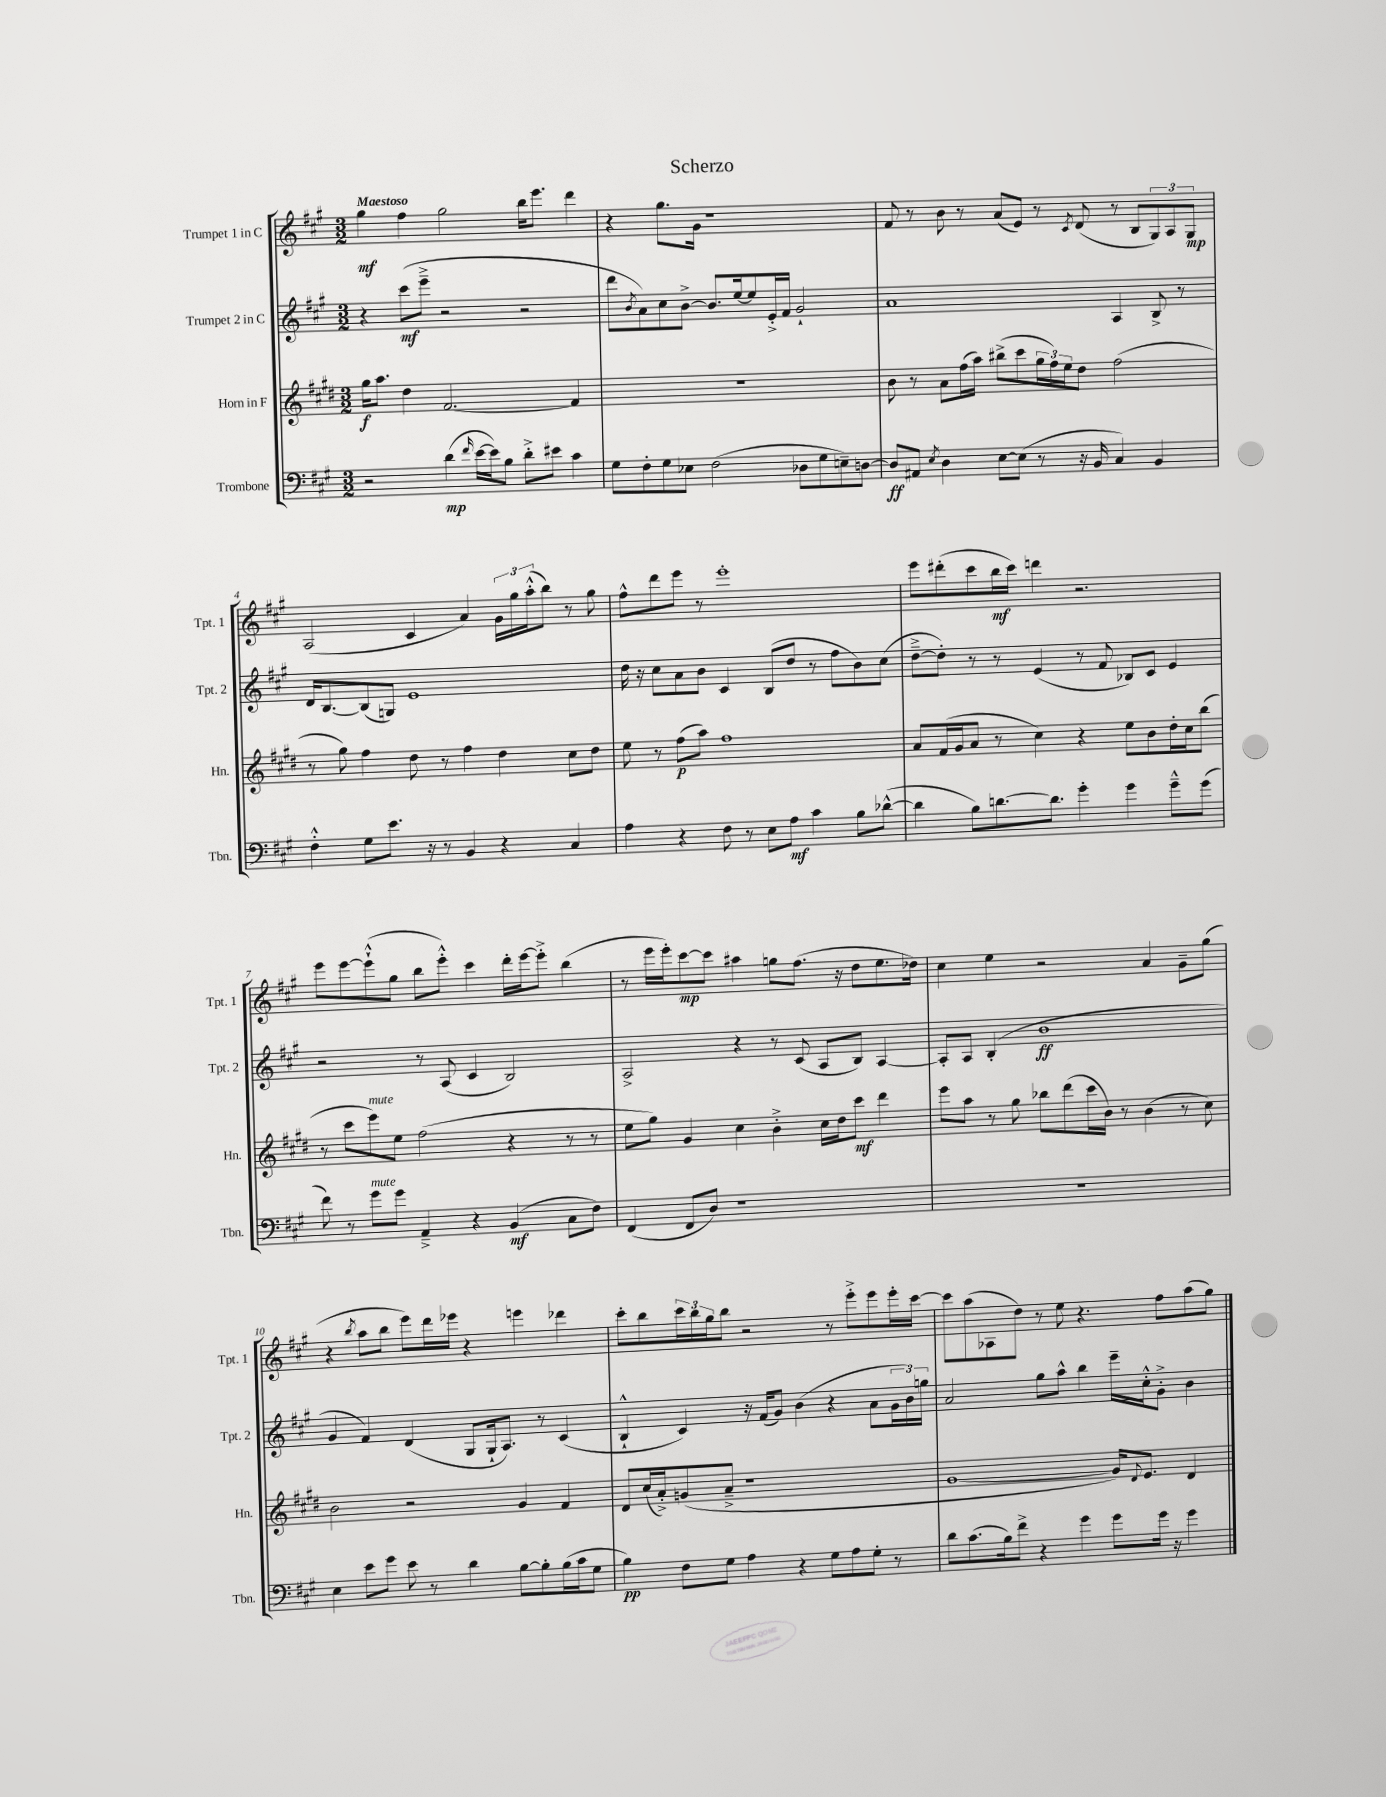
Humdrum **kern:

**kern	**dynam	**kern	**dynam	**kern	**dynam	**kern	**dynam
*part4	*part4	*part3	*part3	*part2	*part2	*part1	*part1
*staff4	*staff4	*staff3	*staff3	*staff2	*staff2	*staff1	*staff1
*I"Trombone	*	*I"Horn in F	*	*I"Trumpet 2 in C	*	*I"Trumpet 1 in C	*
*I'Tbn.	*	*I'Hn.	*	*I'Tpt. 2	*	*I'Tpt. 1	*
*clefF4	*	*clefG2	*	*clefG2	*	*clefG2	*
*k[f#c#g#]	*	*k[f#c#g#d#]	*	*k[f#c#g#]	*	*k[f#c#g#]	*
*M3/2	*	*M3/2	*	*M3/2	*	*M3/2	*
=1	=1	=1	=1	=1	=1	=1	=1
!	!	!	!	!	!	!LO:TX:a:B:t=Maestoso	!
2r	.	16gg#\KL	f	4r	.	4gg#\	mf
.	.	8.aa\J	.	.	.	.	.
.	.	4dd#\	.	(8ccc#\L	mf	4ff#\	.
.	.	.	.	8eee~^\J	.	.	.
(4d\	mp	[2.f#/	.	2r	.	2gg#\	.
16qqf#/	.	.	.	.	.	.	.
[16e\LL	.	.	.	.	.	.	.
16e\J])	.	.	.	.	.	.	.
8B\J	.	.	.	.	.	.	.
8d'^\L	.	.	.	2r	.	16bb\KL	.
.	.	.	.	.	.	8.eee\J	.
8e#X\J	.	.	.	.	.	.	.
4c#\	.	4f#/]	.	.	.	4ddd\	.
=2	=2	=2	=2	=2	=2	=2	=2
8G#\L	.	1.r	.	8ddd\L	.	4r	.
.	.	.	.	8qb/	.	.	.
8F#'\	.	.	.	8a\)	.	.	.
8G#\	.	.	.	8cc#\	.	8.gg#\L	.
8E-X\J	.	.	.	[8b^\J	.	.	.
.	.	.	.	.	.	16g#\Jk	.
(2F#\	.	.	.	8.b/L]	.	1r	.
.	.	.	.	[16ee/k	.	.	.
.	.	.	.	8ee/]	.	.	.
.	.	.	.	16e'^/L	.	.	.
.	.	.	.	16f#/JJ	.	.	.
8D-X\L	.	.	.	2g#`/	.	.	.
8G#\	.	.	.	.	.	.	.
8En~\)	.	.	.	.	.	.	.
[8Dn\J	.	.	.	.	.	.	.
=3	=3	=3	=3	=3	=3	=3	=3
8D/L]	ff	8b\	.	1a	.	8f#/	.
8AA#X/J	.	8r	.	.	.	8r	.
8qE/	.	.	.	.	.	.	.
4D\	.	8a\L	.	.	.	8b\	.
.	.	(16ff#\L	.	.	.	8r	.
.	.	16aa\JJ)	.	.	.	.	.
[8E\L	.	(8bb#X^\L	.	.	.	(8a/L	.
(8E\J]	.	8ccc#\	.	.	.	8e/J)	.
8r	.	24gg#\L	.	.	.	8r	.
.	.	24ff#\)	.	.	.	.	.
.	.	24ee\J	.	.	.	.	.
.	.	.	.	.	.	8qc#/	.
16r	.	8dd#\J	.	.	.	(8d/	.
16BB/	.	.	.	.	.	.	.
4C#/)	.	(2ff#\	.	4A/	.	8r	.
.	.	.	.	.	.	8B/L	.
4BB/	.	.	.	8B^/	.	12G#/)	.
.	.	.	.	.	.	12A/	.
.	.	.	.	8r	.	.	.
.	.	.	.	.	.	12G#/J	mp
!!LO:LB:g=z
=4	=4	=4	=4	=4	=4	=4	=4
4F#'^^\	.	8r	.	16d/KL	.	(2A/	.
.	.	.	.	[8.B/	.	.	.
.	.	8gg#\)	.	.	.	.	.
8G#\L	.	4ff#\	.	(8B/]	.	.	.
8.e\J	.	.	.	8Gn/J)	.	.	.
.	.	8dd#\	.	1e	.	4c#/	.
16r	.	.	.	.	.	.	.
8r	.	8r	.	.	.	.	.
4BB/	.	4ff#\	.	.	.	4a/)	.
4r	.	4dd#\	.	.	.	24g#\LL	.
.	.	.	.	.	.	24gg#\	.
.	.	.	.	.	.	(24aa'^^\J	.
.	.	.	.	.	.	8bb\J)	.
4C#/	.	8cc#\L	.	.	.	8r	.
.	.	8dd#\J	.	.	.	8gg#\	.
=5	=5	=5	=5	=5	=5	=5	=5
4A\	.	8ee\	.	16dd\	.	8ff#^^\L	.
.	.	.	.	16r	.	.	.
.	.	8r	.	8cc#\L	.	8ddd\	.
4r	.	(8ff#\L	p	8a\	.	8eee\J	.
.	.	8aa\J)	.	8b\J	.	8r	.
8F#\	.	1ff#	.	4c#/	.	1eee'	.
8r	.	.	.	.	.	.	.
8E\L	.	.	.	(8B/L	.	.	.
8A\J	mf	.	.	8dd/J	.	.	.
4c#\	.	.	.	8r	.	.	.
.	.	.	.	8ff#\L	.	.	.
8B\L	.	.	.	8b\)	.	.	.
([8d-X^^\J	.	.	.	(8cc#\J	.	.	.
=6	=6	=6	=6	=6	=6	=6	=6
4d-\]	.	8a/L	.	[8dd~^\L	.	8eee\L	.
.	.	(16f#/L	.	8dd'\J])	.	(8ddd#X'\	.
.	.	16g#/J	.	.	.	.	.
8B\L)	.	8a/J	.	8r	.	8ccc#\	.
[8.dn\	.	8r	.	8r	.	16bb\L	mf
.	.	.	.	.	.	16ccc#\JJ)	.
.	.	4cc#\)	.	(4e/	.	4dddn\	.
8.d\J]	.	.	.	.	.	.	.
4g#'\	.	4r	.	8r	.	2.r	.
.	.	.	.	8f#/	.	.	.
4g#\	.	8ee\L	.	8B-X/L)	.	.	.
.	.	8b\	.	8c#/J	.	.	.
8g#~^^\L	.	16dd#'\L	.	4e/	.	.	.
.	.	16cc#\J	.	.	.	.	.
(8g#\J	.	(8bb\J	.	.	.	.	.
!!LO:LB:g=z
=7	=7	=7	=7	=7	=7	=7	=7
8f#\)	.	8r	.	2r	.	8eee\L	.
8r	.	8ccc#\L	.	.	.	[8eee\	.
!	!	!LO:TX:a:i:t=mute	!	!	!	!	!
!LO:TX:a:i:t=mute	!	!	!	!	!	!	!
8g#\L	.	8eee\)	.	.	.	(8eee`^^\]	.
8g#\J	.	8ee\J	.	.	.	8gg#\J	.
4AA~^/	.	(2ff#\	.	8r	.	8bb\L	.
.	.	.	.	(8A/	.	8eee'^^\J)	.
4r	.	.	.	4c#/	.	4ccc#\	.
(4BB/	mf	4r	.	2B/)	.	16ddd'\LL	.
.	.	.	.	.	.	[16eee\J	.
.	.	.	.	.	.	8eee'^\J]	.
8C#\L	.	8r	.	.	.	(4bb\	.
8F#\J)	.	8r	.	.	.	.	.
=8	=8	=8	=8	=8	=8	=8	=8
(4FF#/	.	8ee\L	.	2A^/	.	8r	.
.	.	8gg#\J)	.	.	.	16eee\LL	.
.	.	.	.	.	.	16eee'\J)	.
8FF#/L	.	4g#/	.	.	.	[8ccc#\	mp
8D/J)	.	.	.	.	.	8ccc#\J]	.
1r	.	4cc#\	.	4r	.	4aa#X\	.
.	.	4b'^\	.	8r	.	8ggn\L	.
.	.	.	.	(8c#/	.	(8.ff#\J	.
.	.	16cc#\LL	.	8A/L	.	.	.
.	.	16dd#\J	.	.	.	16r	.
.	.	8ccc#\J	mf	8B/J)	.	8dd\L	.
.	.	4ddd#\	.	[4A/	.	8.ee\	.
.	.	.	.	.	.	16dd-X\Jk)	.
=9	=9	=9	=9	=9	=9	=9	=9
1.r	.	8eee\L	.	8A'/L]	.	4cc#\	.
.	.	8aa\J	.	8A/J	.	.	.
.	.	8r	.	(4B'/	.	4ee\	.
.	.	8gg#\	.	.	.	.	.
.	.	8bb-X\L	.	1b	ff	2r	.
.	.	(8ddd#\	.	.	.	.	.
.	.	16ccc#\L	.	.	.	.	.
.	.	16b\JJ)	.	.	.	.	.
.	.	8r	.	.	.	.	.
.	.	(4b\	.	.	.	4a/	.
.	.	8r	.	.	.	8g#~\L	.
.	.	8cc#\)	.	.	.	(8gg#\J	.
!!LO:LB:g=z
=10	=10	=10	=10	=10	=10	=10	=10
4E\	.	2b\	.	4g#/	.	4r	.
.	.	.	.	.	.	8qbb/	.
8e\L	.	.	.	4f#/)	.	8aa\L	.
8g#\J	.	.	.	.	.	8bb\J	.
8e\	.	2r	.	(4d/	.	8eee\L)	.
8r	.	.	.	.	.	16ddd\L	.
.	.	.	.	.	.	16eee-X\JJ	.
4d\	.	.	.	8G#/L	.	4r	.
.	.	.	.	16G#`/k	.	.	.
.	.	.	.	8.A/J)	.	.	.
[8B\L	.	4g#/	.	.	.	4eeen\	.
8B'\]	.	.	.	8r	.	.	.
(16B\L	.	4f#/	.	(4c#/	.	4ddd-X\	.
16c#\J	.	.	.	.	.	.	.
8G#\J	.	.	.	.	.	.	.
=11	=11	=11	=11	=11	=11	=11	=11
4B\)	pp	8d#/L	.	4B`^^/	.	8ccc#'\L	.
.	.	(16cc#/L	.	.	.	8bb\	.
.	.	16a'^/J)	.	.	.	.	.
8F#\L	.	(8gn/	.	4c#/)	.	24ccc#\L	.
.	.	.	.	.	.	24bb\	.
.	.	.	.	.	.	24gg#\J	.
8G#\J	.	8a~^/J	.	.	.	8bb\J	.
4A\	.	1r	.	16r	.	2r	.
.	.	.	.	(16f#/KL	.	.	.
.	.	.	.	8g#/J)	.	.	.
4r	.	.	.	(4b\	.	.	.
8G#\L	.	.	.	4r	.	8r	.
8A\	.	.	.	.	.	8eee'^\L	.
8G#'\J	.	.	.	8a\L	.	8eee\	.
8r	.	.	.	24g#\L	.	16eee'\L	.
.	.	.	.	24b\)	.	.	.
.	.	.	.	.	.	[16ccc#\JJ	.
.	.	.	.	24ggn\JJ	.	.	.
=12	=12	=12	=12	=12	=12	=12	=12
8d\L	.	[1g#	.	2a/	.	8ccc#\L]	.
(8.c#\	.	.	.	.	.	(8aa\	.
.	.	.	.	.	.	8A-X\	.
16B\k)	.	.	.	.	.	.	.
8f#^\J	.	.	.	.	.	8dd\J)	.
4r	.	.	.	8gg#\L	.	8r	.
.	.	.	.	8aa^^\J	.	8ee\	.
4g#\	.	.	.	4bb\	.	4.r	.
8g#\L	.	16g#/KL])	.	16eee~\LL	.	.	.
.	.	8qqd#/	.	.	.	.	.
.	.	8.e/J	.	16cc#'^^\J	.	.	.
16g#\Jk	.	.	.	8g#'^\J	.	8ff#\L	.
16r	.	.	.	.	.	.	.
4g#\	.	4d#/	.	4b\	.	(8aa\	.
.	.	.	.	.	.	8gg#\J)	.
==	==	==	==	==	==	==	==
*-	*-	*-	*-	*-	*-	*-	*-
